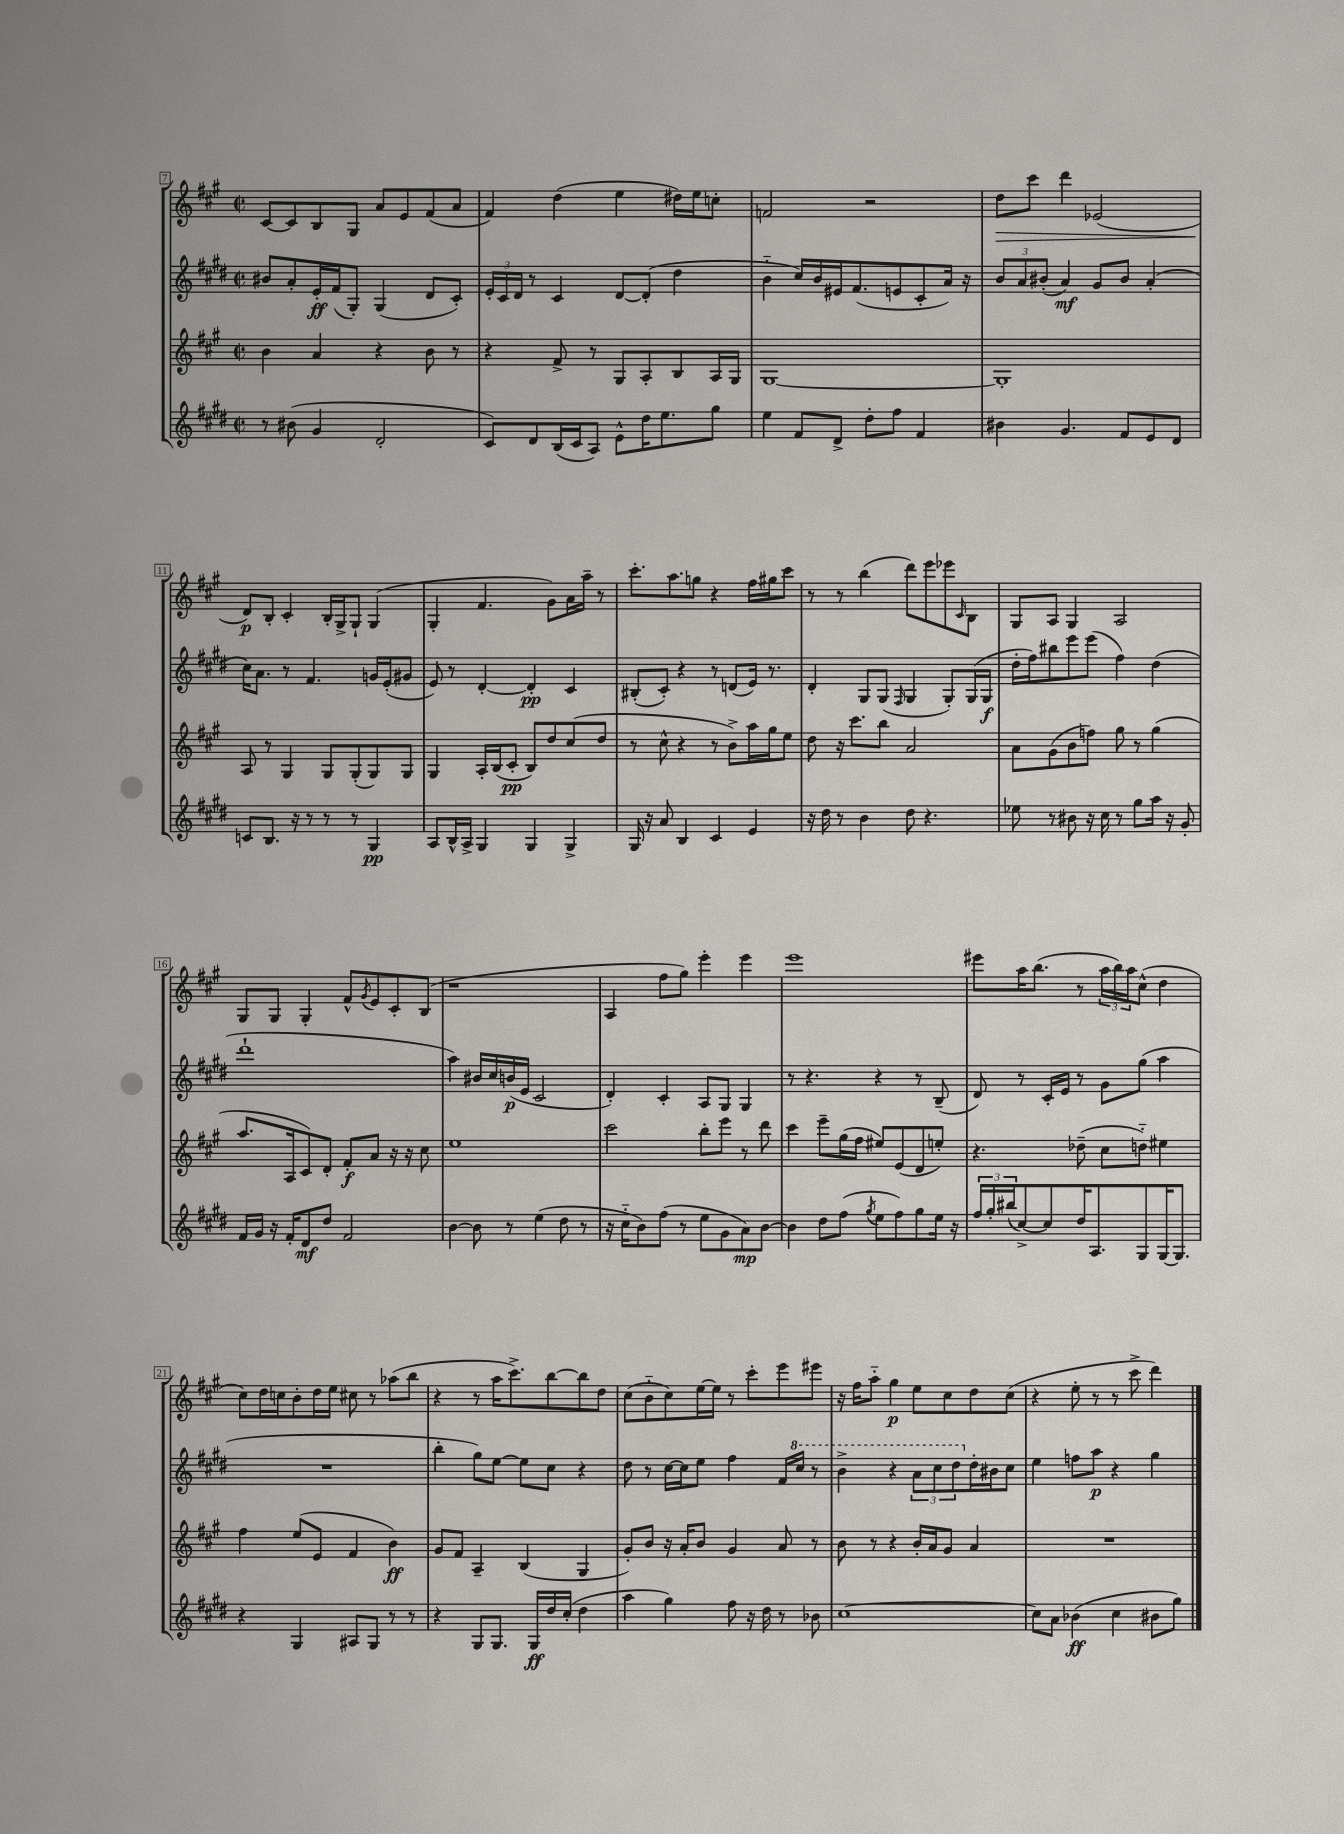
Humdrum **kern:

**kern	**kern	**kern	**kern
*staff4	*staff3	*staff2	*staff1
*clefG2	*clefG2	*clefG2	*clefG2
*k[f#c#g#d#]	*k[f#c#g#]	*k[f#c#g#d#]	*k[f#c#g#]
*M2/2	*M2/2	*M2/2	*M2/2
*met(c|)	*met(c|)	*met(c|)	*met(c|)
8r	4b	8b#	[8c#
(8b#	.	8a'	8c#]
4g#	4a	16e'	8B
.	.	(16f#	.
.	.	8G#')	8G#
2d#'	4r	(4G#	8a
.	.	.	8e
.	8b	8d#	(8f#
.	8r	8c#')	8a
=	=	=	=
8c#)	4r	24e'	4f#)
.	.	24c#	.
.	.	24d#	.
8d#	.	8r	.
(16B	8f#^	4c#	(4dd
16c#	.	.	.
8A)	8r	.	.
8e^^	8G#	[8d#	4ee
16dd#	8A'	(8d#']	.
8.ee	.	.	.
.	8B	4dd#	16dd#)
.	.	.	16ee
8gg#	16A	.	8cc'
.	16G#	.	.
=	=	=	=
4ee	[1G#	4b'~	2f
8f#	.	16cc#)	.
.	.	16b	.
8d#^	.	16e#	.
.	.	(8.f#	.
8dd#'	.	.	2r
8ff#	.	8e	.
4f#	.	8c#'	.
.	.	16a)	.
.	.	16r	.
=	=	=	=
4b#	1G#']	12b	8dd
.	.	12a	.
.	.	.	8ccc#
.	.	(12b#'	.
4.g#	.	4a)	4ddd
.	.	8g#	(2e-
8f#	.	8b#	.
8e	.	(4a'	.
8d#	.	.	.
=	=	=	=
8c	8A	16cc#)	8d)
.	.	8.a	.
8.B	8r	.	8B'
.	4G#	8r	4c#'
16r	.	.	.
8r	.	4.f#	.
8r	8G#	.	16B'
.	.	.	16G#^
8r	(8G#'	.	8G#`
4G#	8G#)	16g	(4G#
.	.	(16e'	.
.	8G#	8g#	.
=	=	=	=
8A	4G#	8e)	4G#'
16B^^	.	8r	.
16A^	.	.	.
4G#	16A'	[4d#'	4.f#
.	(16B	.	.
.	8c#'	.	.
4G#	8B)	4d#']	.
.	8dd	.	8g#)
4G#^	(8cc#	4c#	16a
.	.	.	16aa~
.	8dd	.	8r
=	=	=	=
16G#	8r	(8B#'	8.ccc#'
16r	.	.	.
8a	8cc#^^	8c#')	.
.	.	.	8.aa
4B	4r	4r	.
.	.	.	8gg
4c#	8r	8r	4r
.	8b^)	(8d	.
4e	16aa	16e)	16ff#
.	16gg#	8.r	16gg#
.	8ee	.	8ccc#
=	=	=	=
16r	8dd	4d#'	8r
16dd#	.	.	.
8r	16r	.	8r
.	8.ccc#	.	.
4b	.	8G#	(4bb
.	8bb	(8G#	.
.	.	16qqF#	.
8dd#	2a	4G#	8ddd)
4.r	.	.	8eee
.	.	8G#')	8eee-
.	.	.	16qqc#
.	.	(16G#	8B
.	.	16G#	.
=	=	=	=
8ee-	8a	16dd#'	8G#
.	.	16ff#)	.
8r	(8g#	8bb#	8A
8b#	8b	8eee	4G#
16r	8ff)	(8eee	.
16cc#	.	.	.
8r	8gg#	4ff#)	2A
8gg#	8r	.	.
16aa	(4gg#	(4dd#	.
16r	.	.	.
8g#'	.	.	.
=	=	=	=
16f#	8.aa	1ddd#`	8G#
16g#	.	.	.
16r	.	.	8G#
16f#'	16A	.	.
8d#	8c#)	.	4G#'
8dd#	8d'	.	.
2f#	8f#'	.	8f#^^
.	.	.	8qg#
.	8a	.	8e
.	16r	.	8c#'
.	16r	.	.
.	8cc#	.	(8B
=	=	=	=
[4b	1ee	4aa)	1r
8b]	.	16b#	.
.	.	16cc#	.
8r	.	(16b	.
.	.	16e	.
(4ee	.	2c#	.
8dd#	.	.	.
8r	.	.	.
=	=	=	=
16r	2ccc#	4d#')	4A
16cc#'~	.	.	.
8b)	.	.	.
(8ff#	.	4c#'	8ff#
8r	.	.	8gg#)
8ee	8bb'	8A	4eee'
8g#	8eee	8G#	.
8a)	8r	4G#	4eee
[8b	8ddd	.	.
=	=	=	=
4b]	4ccc#	8r	1eee
.	.	4.r	.
8dd#	8eee~	.	.
(8ff#	(16gg#	.	.
.	16ff#	.	.
8qgg#	.	.	.
8ee	8ee#)	4r	.
8ff#)	(8e	.	.
8gg#	8d	8r	.
16ee	8ee')	(8B~	.
16r	.	.	.
=	=	=	=
24ff#	4.r	8d#)	8eee#
24gg#'	.	.	.
(24bb#	.	.	.
[8cc#^)	.	8r	16aa
.	.	.	(8.bb
8cc#]	.	16c#'	.
.	.	16e	.
16dd#	(8dd-~	8r	8r
8.A	.	.	.
.	8cc#	8g#	24aa
.	.	.	24bb)
.	.	.	24aa
8G#	8dd'~)	(8gg#	(8cc#^^
[16G#	4ee#	4aa	4dd
8.G#]	.	.	.
=	=	=	=
4r	4ff#	1r	8cc#)
.	.	.	16dd
.	.	.	16cc
4G#	(8ee	.	8b'
.	8e	.	16dd
.	.	.	16ee
8A#	4f#	.	8cc#
8G#	.	.	8r
8r	4b)	.	(8aa-
8r	.	.	8bb
=	=	=	=
4r	8g#	4bb'	4r
.	8f#	.	.
8G#	4A~	8gg#)	8r
8.G#	.	[8ee	16aa
.	.	.	8.ccc#^)
.	(4B	8ee]	.
16G#	.	.	.
16dd#	.	8cc#	[8bb
(16cc#'	.	.	.
4dd#	4G#	4r	8bb]
.	.	.	8dd
=	=	=	=
4aa	8g#')	8dd#	(8cc#
.	8b	8r	8b'~
4gg#)	16r	[16cc#	8cc#)
.	16a'	16cc#]	.
.	8b	8ee	[16ee
.	.	.	16ee]
8ff#	4g#	4ff#	8r
16r	.	.	8ccc#'
16dd#	.	.	.
8r	8a	16f#	8eee
.	.	16ccc#	.
8b-	8r	8r	8eee#
=	=	=	=
[1cc#	8b	4bb^	16r
.	.	.	16ff#
.	8r	.	8aa'~
.	4r	4r	4gg#
.	16b'	12aa	8ee
.	16a	.	.
.	.	12ccc#	.
.	8g#	.	8cc#
.	.	12ddd#	.
.	4a	16dd#'	8dd
.	.	16b#	.
.	.	8cc#	(8cc#
=	=	=	=
8cc#]	1r	4ee	4r
8a	.	.	.
(4b-	.	8ff	8ee'
.	.	8aa	8r
4cc#	.	4r	8r
.	.	.	8ccc#^
8b#	.	4gg#	4ddd)
8gg#)	.	.	.
==	==	==	==
*-	*-	*-	*-
